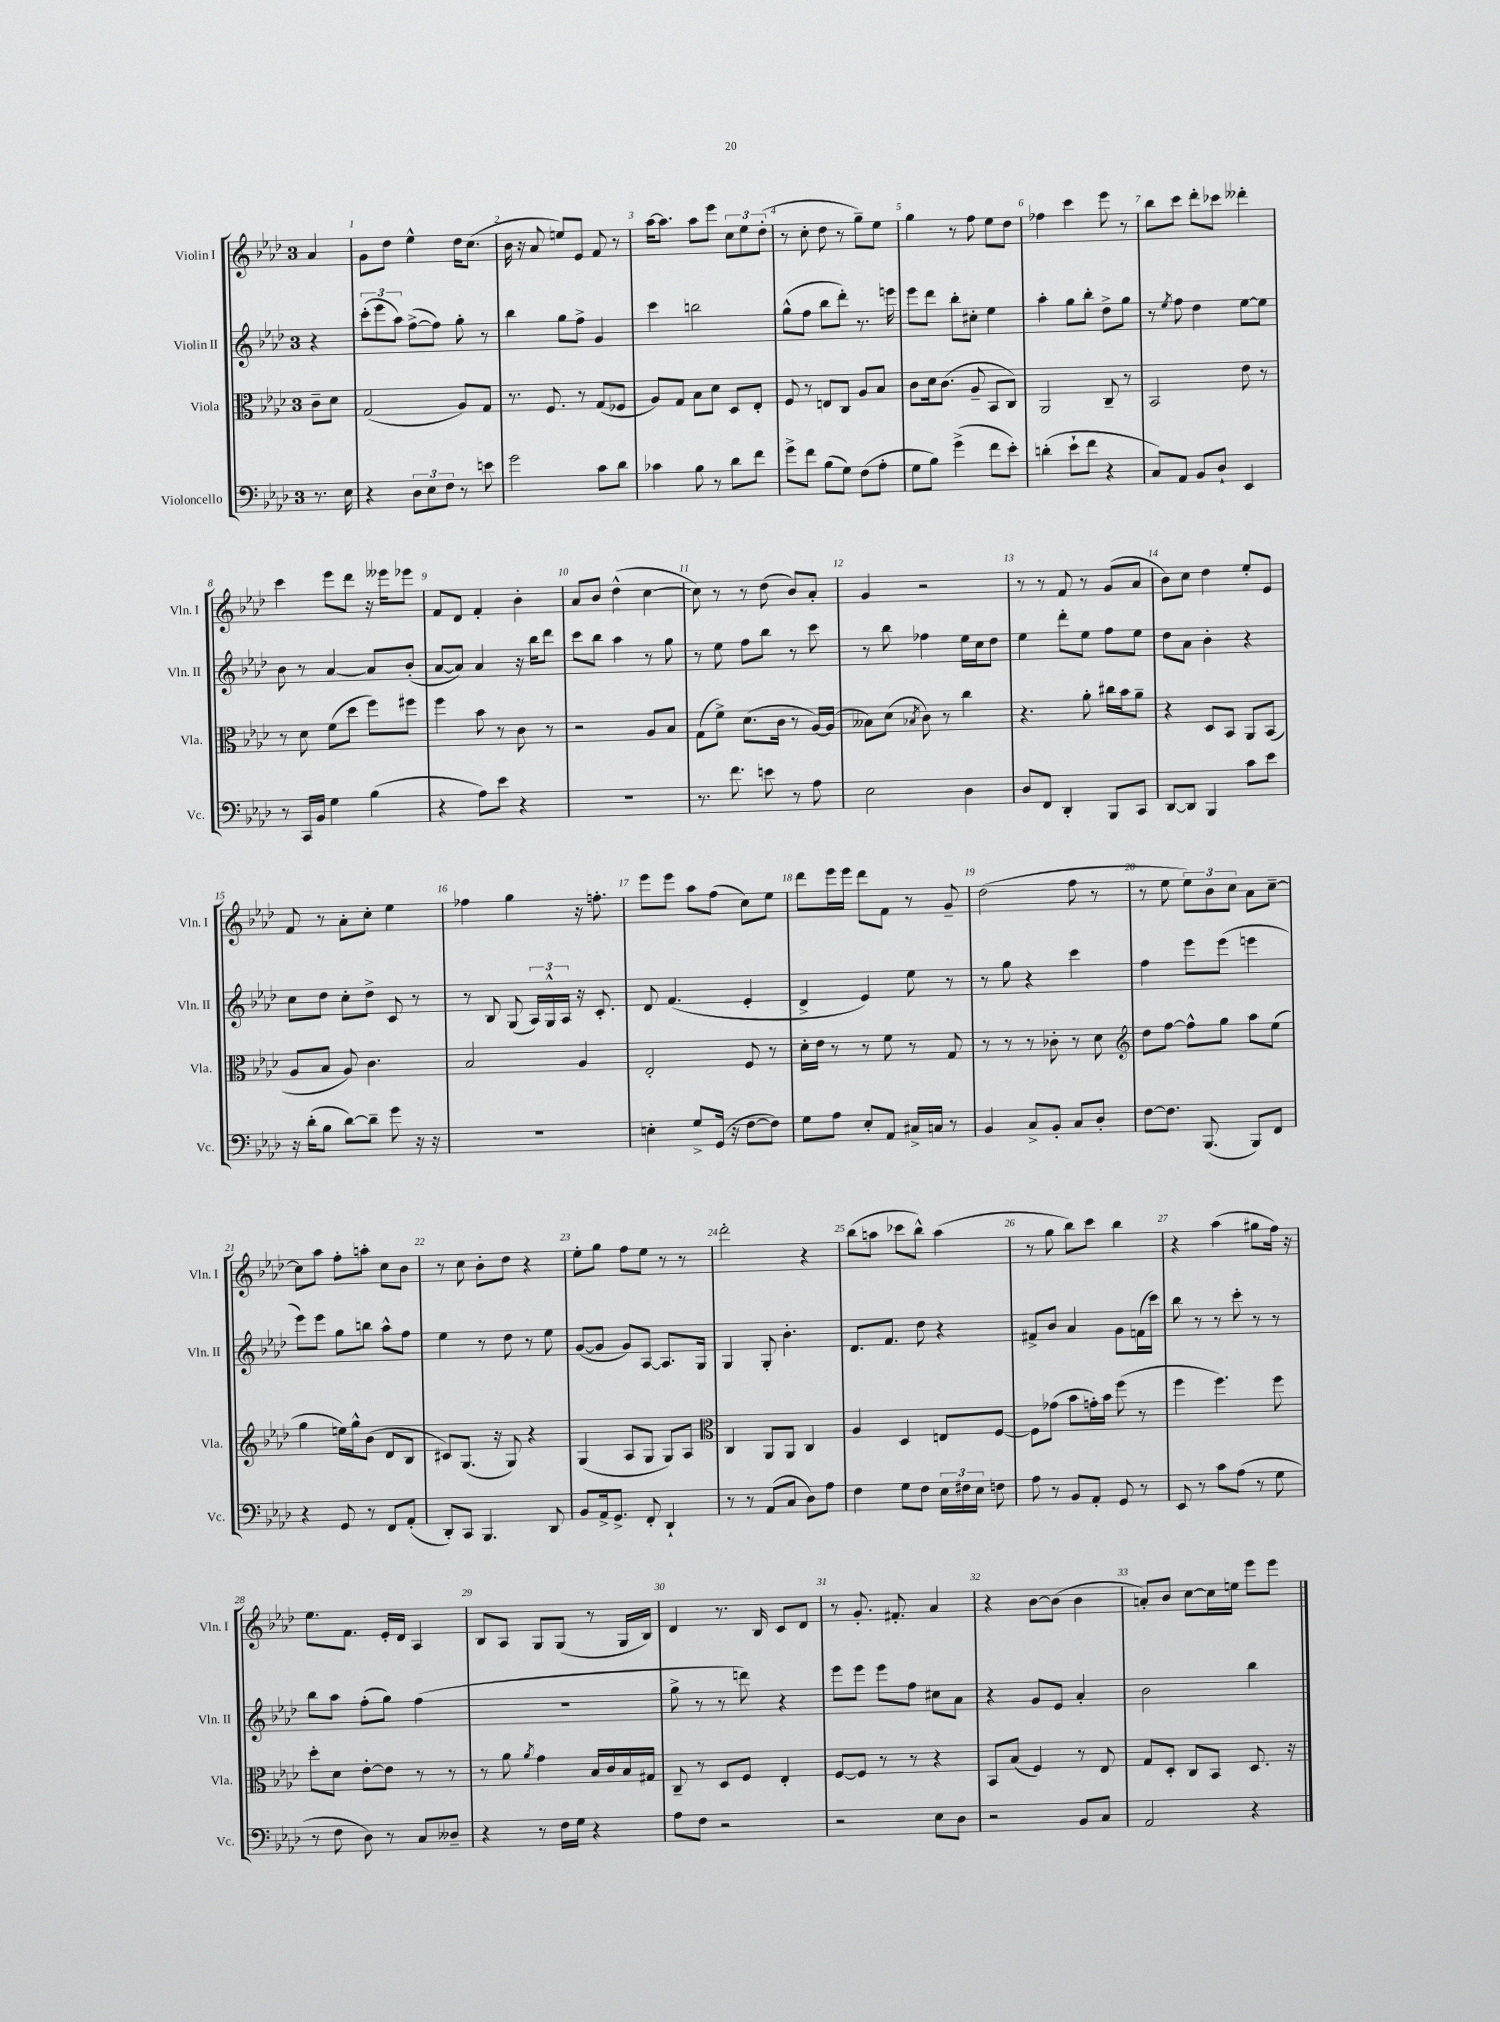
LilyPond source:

<<
\new StaffGroup <<
\new Staff = "s0" \with { instrumentName = "Violin I" shortInstrumentName = "Vln. I" } {
    \clef treble \key aes \major \once \override Staff.TimeSignature.style = #'single-digit \time 3/4 \partial 4
    \autoBeamOff aes'4 |
    g'8[ des''8] ees''4-^ des''16[ c''8.]( |
    bes'16 r16 aes'8 e''8[) ees'8] f'8 r8 |
    aes''16[~ aes''8.] aes''8[ ees'''8] \tuplet 3/2 { c''8[ ees''8 des''8]-.( } |
    r8 c''8-. des''8 r8 g''8[--) ees''8] |
    g''4 r8 f''8 ees''8[ des''8] |
    fes''4 c'''4 ees'''8 r8 |
    bes''8[ c'''8] des'''8[-. ces'''8] deses'''4-. |
    c'''4 ees'''8[ des'''8] r16 eeses'''16[ ees'''8] |
    f'8[ des'8] f'4-. bes'4-. |
    aes'8[ bes'8] des''4-^( c''4~ |
    c''8) r8 r8 des''8( bes'8[) aes'8]-. |
    g'4 r2 |
    r8 r8 f'8 r8 g'8[( aes'8] |
    bes'8[) c''8] des''4 ees''8[-. ees'8] |
    f'8 r8 aes'8[-. c''8]-. ees''4 |
    fes''4 g''4 r16 f''8.-. |
    ees'''8[ ees'''8] aes''8[ f''8]( c''8[) ees''8] |
    des'''8[ ees'''16 ees'''16] des'''8[ f'8] r8 g'8-- |
    des''2( f''8 r8 |
    r8 ees''8 \tuplet 3/2 { ees''8[) bes'8 c''8] } aes'8[ c''8]~-- |
    c''8[ aes''8] f''8[-. a''8]-. c''8[ bes'8] |
    r8 c''8 bes'8[-. des''8] r4 |
    ees''8[-. g''8] f''8[ ees''8] r8 r8 |
    des'''2-. r4 |
    bes''8[( a''8] ces'''8[ bes''8]-^) a''4( |
    r8 g''8 bes''8[) c'''8] bes''4 |
    r4 aes''4( gis''8[ f''16]) r16 |
    ees''8.[ f'8.] ees'16[-. des'16] aes4 |
    bes8[ aes8] g8[ g8]( r8 g16[ bes16]) |
    des'4 r8. bes16 c'8[ des'8] |
    r8 g'8.-. fis'8.-. aes'4 |
    r4 bes'8[~ bes'8]( bes'4 |
    a'8[-.) bes'8] c''8[~ c''16 e''16] ees'''8[ ees'''8] \bar "|." |
}
\new Staff = "s1" \with { instrumentName = "Violin II" shortInstrumentName = "Vln. II" } {
    \clef treble \key aes \major \once \override Staff.TimeSignature.style = #'single-digit \time 3/4 \partial 4
    \autoBeamOff r4 |
    \tuplet 3/2 { c'''8[-.( ees'''8 aes''8]) } f''8[~->( f''8]) g''8-. r8 |
    bes''4 g''8[ f''8]-> g'4 |
    c'''4 b''2 |
    g''8[-^( f''8] bes''8[ des'''8]-.) r8. e'''16 |
    ees'''8[ des'''8] bes''8[-. cis''8]-. ees''4 |
    aes''4-. g''8[ bes''8]-. des''8[-> g''8] |
    r8 \acciaccatura { ees''8 } f''8 des''4 ees''8[~ ees''8] |
    bes'8 r8 aes'4~ aes'8[ bes'8]-.( |
    aes'8[~ aes'8]) aes'4 r16 bes''16[ des'''8] |
    c'''8[ bes''8] aes''4 r8 g''8 |
    r8 ees''8 f''8[ bes''8] r8 c'''8 |
    r8 bes''8 fes''4 ees''16[ c''16 des''8] |
    ees''4 des'''8[-. ees''8] f''8[ ees''8] |
    des''8[ aes'8] bes'4-. r4 |
    c''8[ des''8] c''8[-. des''8]-> c'8 r8 |
    r8 bes8 g8( \tuplet 3/2 { aes16[) g16-^ aes16] } r16 c'8.-. |
    des'8 f'4.( ees'4-. |
    des'4-> ees'4) ees''8 r8 |
    r8 g''8 r4 c'''4 |
    f''4 ees'''8[ ees'''8]( e'''4 |
    ees'''8[) ees'''8] g''8[ b''8] aes''8[-^ f''8] |
    ees''4 r8 des''8 r8 ees''8 |
    g'8[~( g'8] g'8[) aes8]~ aes8.[ g16] |
    g4 g8-. bes'4.-. |
    des'8.[ f'8.] des''8 r4 |
    fis'8[-> bes'8] aes'4 g'8[ f'16( c'''16]) |
    bes''8 r8 r8 c'''8-. r8 r8 |
    bes''8[ aes''8] f''8[-.( g''8]) f''4( |
    R2. |
    g''8-> r8 r8 d'''8) r4 |
    ees'''8[ ees'''8] ees'''8[ f''8] cis''8[ aes'8] |
    r4 g'8[ ees'8] aes'4-. |
    bes'2 bes''4 \bar "|." |
}
\new Staff = "s2" \with { instrumentName = "Viola" shortInstrumentName = "Vla." } {
    \clef alto \key aes \major \once \override Staff.TimeSignature.style = #'single-digit \time 3/4 \partial 4
    \autoBeamOff c'8[-- des'8] |
    g2( aes8[) g8] |
    r8. f8. r8 g8[( fes8] |
    aes8[) g8] bes8[ des'8] des8[ ees8]-. |
    f8 r8 e8[ c8] aes8[ bes8] |
    c'8[ des'16 c'8.]( aes8-- bes,8[ c8]) |
    aes,2 c8-- r8 |
    bes,2 ees'8 r8 |
    r8 des'8 f'8[( des''8] f''8[) fis''8] |
    f''4 bes'8 r8 c'8 r8 |
    r2 aes8[ bes8] |
    g8[( f'8]->) des'8.[( c'16] r8 aes16[~) aes16]( |
    beses8[) des'8]( \acciaccatura { bes8 } c'8) r8 c''4 |
    r4. aes'8-. cis''16[ bes'16 aes'8]-- |
    r4 des8[ bes,8] aes,8[ bes,8]( |
    aes8[ bes8] aes8) c'4. |
    bes2 aes4 |
    ees2-. f8 r8 |
    des'16[-. ees'16] r8 r8 f'8 r8 g8 |
    r8 r8 r8 ces'8-. r8 des'8 |
    \clef treble des''8[ f''8]~ f''8[-^ g''8] aes''8[ ees''8]( |
    g''4 e''16[) g''16-^ bes'8]( des'8[ bes8] |
    cis'8[) g8.]( r16 g8) r4 |
    g4( aes8[ g8] g8[) aes8] |
    \clef alto c4 aes,8[ aes,8] c4 |
    aes4 des4 e8[ f8]~ |
    f8[ ges'8]( bes'8[ g'16-.) bes'16] f''8( r8 |
    f''4 f''4.) f''8 |
    des''8[-. des'8] ees'8[~-. ees'8] r8 r8 |
    r8 aes'8 \acciaccatura { aes'8 } g'4 bes16[ c'16 bes16 gis16] |
    c8-- r8 des8[ f8] ees4-. |
    f8[~ f8] r8 r8 r4 |
    bes,8[ bes8]( f4) r8 ees8 |
    g8[ des8]-. c8[ bes,8] des8. r16 \bar "|." |
}
\new Staff = "s3" \with { instrumentName = "Violoncello" shortInstrumentName = "Vc." } {
    \clef bass \key aes \major \once \override Staff.TimeSignature.style = #'single-digit \time 3/4 \partial 4
    \autoBeamOff r8. ees16 |
    r4 \tuplet 3/2 { des8[ ees8 f8] } r8 e'8 |
    g'2 c'8[ des'8] |
    ces'4 bes8 r8 des'8[ f'8] |
    g'8[-> f'8] bes8[( g8]) f8[( aes8]-. |
    g8[ bes8]) g'4->( f'8[ ees'8]-.) |
    d'4-.( ees'8[-! f'8] r4 |
    c8[) aes,8] bes,8[ des8]-! ees,4 |
    r8 c,16[ bes,16] g4 bes4( |
    r4 aes8[) ees'8] r4 |
    R2. |
    r8. f'8. e'8 r8 aes8 |
    ees2 des4 |
    des8[ f,8] des,4-. bes,,8[ c,8] |
    des,8[~ des,8] bes,,4 c'8[ ees'8] |
    r16 des'16[-.( bes8] des'8[~) des'8]-- g'8 r16 r16 |
    R2. |
    e4-. g8[-> g,16]( r16 f8[~ f8]) |
    g8[ aes8] ees8[-. aes,8] cis16[-> c16] r8 |
    bes,4 c8[-> bes,8]-. c8[ des8]-. |
    f8[~ f8.] bes,,8.( bes,,8[) f,8] |
    r4 g,8 r8 f,8[ aes,8]-.( |
    des,8[-.) c,8] bes,,4. des,8 |
    bes,8[ aes,16-> g,8.]-> f,8-. des,4-! |
    r8 r8 aes,8[( c8] des8[) aes8] |
    f4 g8[ f8] \tuplet 3/2 { ees16[ fis16 ees16] } f8 |
    aes8 r8 bes,8[ aes,8]-. g,8 r8 |
    ees,8 r8 c'8[ aes8]( r8 g8 |
    r8 f8 des8) r8 c8[ deses8]-- |
    r4 r8 f16[ g16] r4 |
    aes8[ f8] r2 |
    r2 ees8[ des8] |
    r2 bes,8[ c8] |
    aes,2 r4 \bar "|." |
}
>>
>>
\layout { \context { \Score \override BarNumber.break-visibility = ##(#f #t #t) barNumberVisibility = #all-bar-numbers-visible } }
